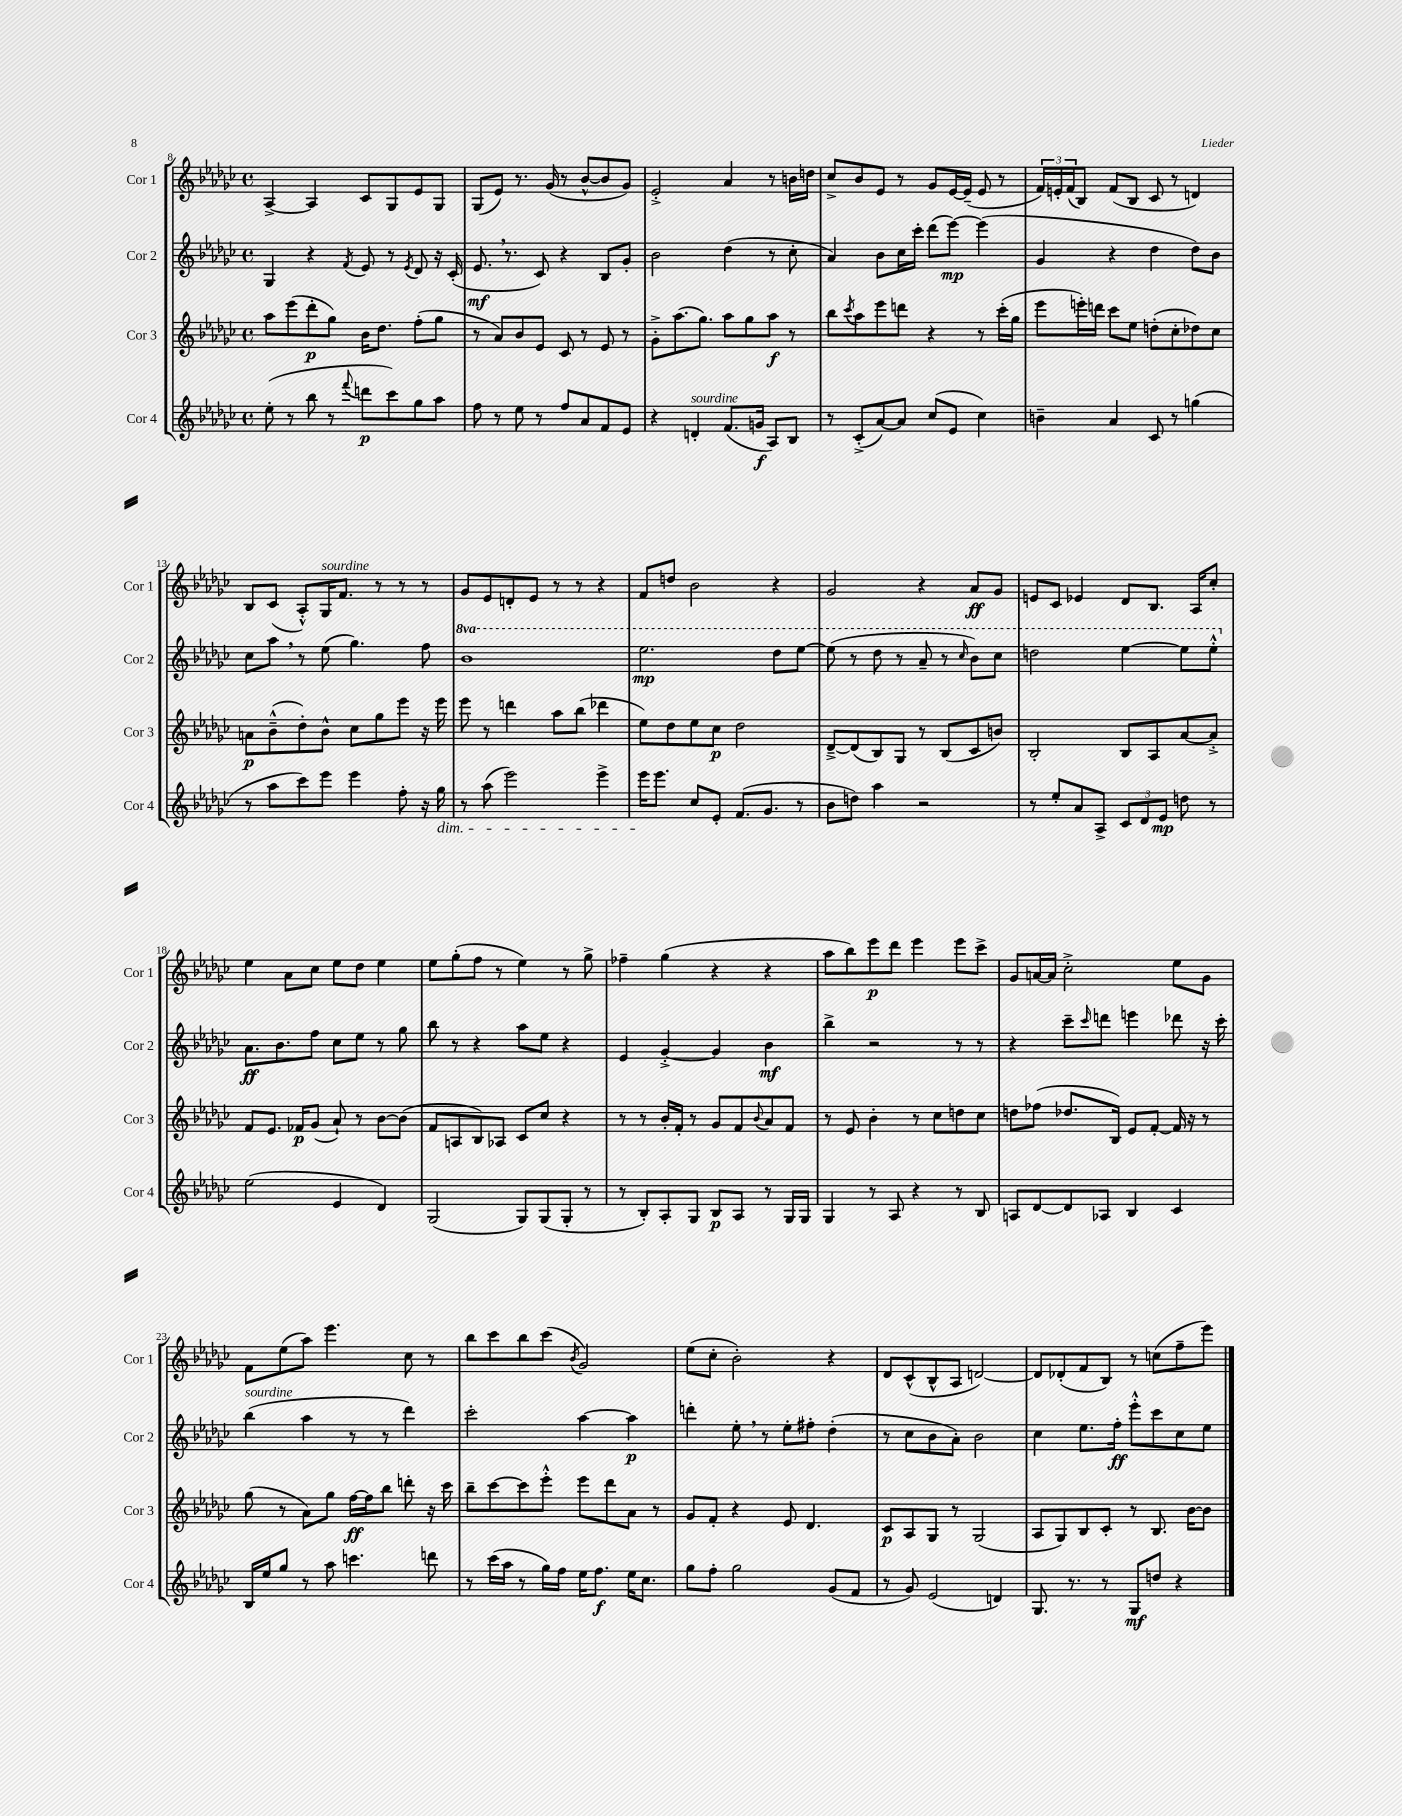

**kern	**kern	**kern	**kern
*staff4	*staff3	*staff2	*staff1
*clefG2	*clefG2	*clefG2	*clefG2
*k[b-e-a-d-g-c-]	*k[b-e-a-d-g-c-]	*k[b-e-a-d-g-c-]	*k[b-e-a-d-g-c-]
*M4/4	*M4/4	*M4/4	*M4/4
*met(c)	*met(c)	*met(c)	*met(c)
(8ee-'	8aa-	4G-	[4A-^
8r	(8eee-	.	.
8bb-	8ddd-'	4r	4A-]
8r	8gg-)	.	.
8qqfff	.	8qf	.
8ddd	16b-	8e-	8c-
.	8.dd-	.	.
8ccc-)	.	8r	8G-
.	.	8qe-	.
8gg-	(8ff'	8d-	8e-
8aa-	8gg-	16r	8G-
.	.	(16c-'	.
=	=	=	=
8ff	8r	8.e-	(8G-
8r	8a-)	.	8e-)
.	.	8.r	.
8ee-	8b-	.	8.r
8r	8e-	8c-)	.
.	.	.	(16g-
8ff	8c-	4r	8r
8a-	8r	.	[8b-^^
8f	8e-	8B-	8b-]
8e-	8r	8g-'	8g-)
=	=	=	=
4r	8g-'^	2b-	2e-'^
.	(8.aa-	.	.
4d'	.	.	.
.	8.gg-)	.	.
(8.f	8aa-	(4dd-	4a-
.	8gg-	.	.
16g	.	.	.
8A-)	8aa-	8r	8r
8B-	8r	8cc-'	16b
.	.	.	16dd
=	=	=	=
8r	8bb-	4a-)	8cc-^
.	8qccc-	.	.
(8c-'^	8aa-	.	8b-
[8a-)	8eee-	8b-	8e-
8a-]	8ddd	16cc-	8r
.	.	16ccc-'	.
(8cc-	4r	(8ddd-	8g-
8e-	.	[8eee-)	[16e-
.	.	.	(16e-~]
4cc-)	8r	(4eee-]	8e-
.	(16ccc-'	.	8r
.	16gg-	.	.
=	=	=	=
4b~	8eee-	4g-	24f)
.	.	.	24e'
.	.	.	(24f
.	16eee')	.	8B-)
.	16ddd	.	.
4a-	8ccc-	4r	(8f
.	8ee-	.	8B-
8c-	(8dd'	4dd-	8c-
8r	8cc-'	.	8r
(4gg	8dd-)	8dd-)	4d)
.	8cc-	8b-	.
=	=	=	=
8r	8a	8cc-	8B-
8aa-	(8b-~^^	8aa-	(8c-
8ccc-)	8dd-')	8r	8A-'^^)
8eee-	8b-^^	(8ee-	16G-
.	.	.	8.f
4eee-	8cc-	4.gg-)	.
.	8gg-	.	8r
8ff'	8eee-	.	8r
16r	16r	8ff	8r
16gg-	16eee-	.	.
=	=	=	=
8r	8eee-	1bb-	8g-
(8aa-	8r	.	8e-
2eee-)	4ddd	.	8d'
.	.	.	8e-
.	8aa-	.	8r
.	(8bb-	.	8r
4eee-^	4ddd-	.	4r
=	=	=	=
16eee-	8ee-)	2.eee-	8f
8.eee-	.	.	.
.	8dd-	.	8dd
8cc-	8ee-	.	2b-
8e-'	8cc-	.	.
(8.f	2dd-	.	.
8.g-	.	.	.
.	.	8ddd-	4r
8r	.	[8eee-	.
=	=	=	=
8b-	[8d-~^	(8eee-]	2g-
8dd)	(8d-]	8r	.
4aa-	8B-)	8ddd-	.
.	8G-	8r	.
2r	8r	8aa-~	4r
.	(8B-	8r	.
.	.	16qqccc-	.
.	8c-	8bb-)	8a-
.	8b)	8ccc-	8g-
=	=	=	=
8r	2B-'	2ddd	8e
8ee-'	.	.	8c-
8a-	.	.	4e-
8A-^	.	.	.
12c-	8B-	[4eee-	8d-
12d-	.	.	.
.	8A-	.	8.B-
12e-	.	.	.
8dd	[8a-	8eee-]	.
.	.	.	16A-
8r	8a-'^]	8eee-'^^	8cc-'
=	=	=	=
(2ee-	8f	8.a-	4ee-
.	8.e-	.	.
.	.	8.b-	.
.	.	.	8a-
.	16f-	.	.
.	(8g-	8ff	8cc-
4e-	8a-`)	8cc-	8ee-
.	8r	8ee-	8dd-
4d-)	[8b-	8r	4ee-
.	(8b-]	8gg-	.
=	=	=	=
(2G-	8f	8bb-	8ee-
.	8A	8r	(8gg-'
.	8B-)	4r	8ff
.	8A-	.	8r
8G-)	8c-	8aa-	4ee-)
(8G-	8cc-	8ee-	.
8G-'	4r	4r	8r
8r	.	.	8gg-^
=	=	=	=
8r	8r	4e-	4ff-~
8B-')	8r	.	.
8A-'	16b-'	[4g-'^	(4gg-
.	16f'	.	.
8G-	8r	.	.
8B-	8g-	4g-]	4r
8A-	8f	.	.
.	8qqb-	.	.
8r	8a-	4b-	4r
16G-	8f	.	.
16G-	.	.	.
=	=	=	=
4G-	8r	4bb-^	8aa-
.	8e-	.	8bb-)
8r	4b-'	2r	8eee-
8A-	.	.	8ddd-
4r	8r	.	4eee-
.	8cc-	.	.
8r	8dd	8r	8eee-
8B-	8cc-	8r	8ccc-^
=	=	=	=
8A	8dd	4r	8g-
[8d-	(8ff-	.	[16a
.	.	.	16a]
8d-]	8.dd-	8ccc-~	2cc-'^
.	.	16qqccc-	.
8A-	.	8ddd	.
.	16B-)	.	.
4B-	8e-	4eee	.
.	[8f'	.	.
4c-	16f]	8ddd-	8ee-
.	16r	.	.
.	8r	16r	8g-
.	.	16ccc-'	.
=	=	=	=
16B-	(8gg-	(4bb-	8f
16ee-	.	.	.
8gg-	8r	.	(8ee-
8r	8a-)	4aa-	8aa-)
8aa-	8gg-	.	4.eee-
4.ccc	[16ff	8r	.
.	16ff]	.	.
.	8bb-	8r	.
.	8ddd'	4ddd-)	8cc-
8ddd	16r	.	8r
.	16ccc-	.	.
=	=	=	=
8r	8bb-~	2ccc-'	8bb-
(16ccc-	[8ccc-	.	8ccc-
16aa-	.	.	.
8r	8ccc-]	.	8bb-
16gg-)	8eee-'^^	.	(8ccc-
16ff	.	.	.
.	.	.	8qb-
16ee-	8eee-	[4aa-	2g-)
8.ff	.	.	.
.	8ddd-	.	.
16ee-	8a-	4aa-]	.
8.cc-	.	.	.
.	8r	.	.
=	=	=	=
8gg-	8g-	4ddd'	(8ee-
8ff'	8f'	.	8cc-'
2gg-	4r	8ee-'	2b-')
.	.	8r	.
.	8e-	8ee-'	.
.	4.d-	8ff#'	.
(8g-	.	(4dd-'	4r
8f	.	.	.
=	=	=	=
8r	8c-	8r	8d-
8g-)	8A-	8cc-	(8c-^^
(2e-	8G-	8b-	8B-^^
.	8r	8a-')	8A-
.	(2G-	2b-	[2d)
4d)	.	.	.
=	=	=	=
8.G-	8A-	4cc-	8d]
.	8G-)	.	(8d-'
8.r	.	.	.
.	8B-	8.ee-	8f
8r	8c-'	.	8B-)
.	.	16ff'	.
8G-	8r	8eee-'^^	8r
8dd	8.B-	8ccc-	(8cc
4r	.	8cc-	8ff~
.	[16b-	.	.
.	8b-]	8ee-	8eee-)
==	==	==	==
*-	*-	*-	*-
